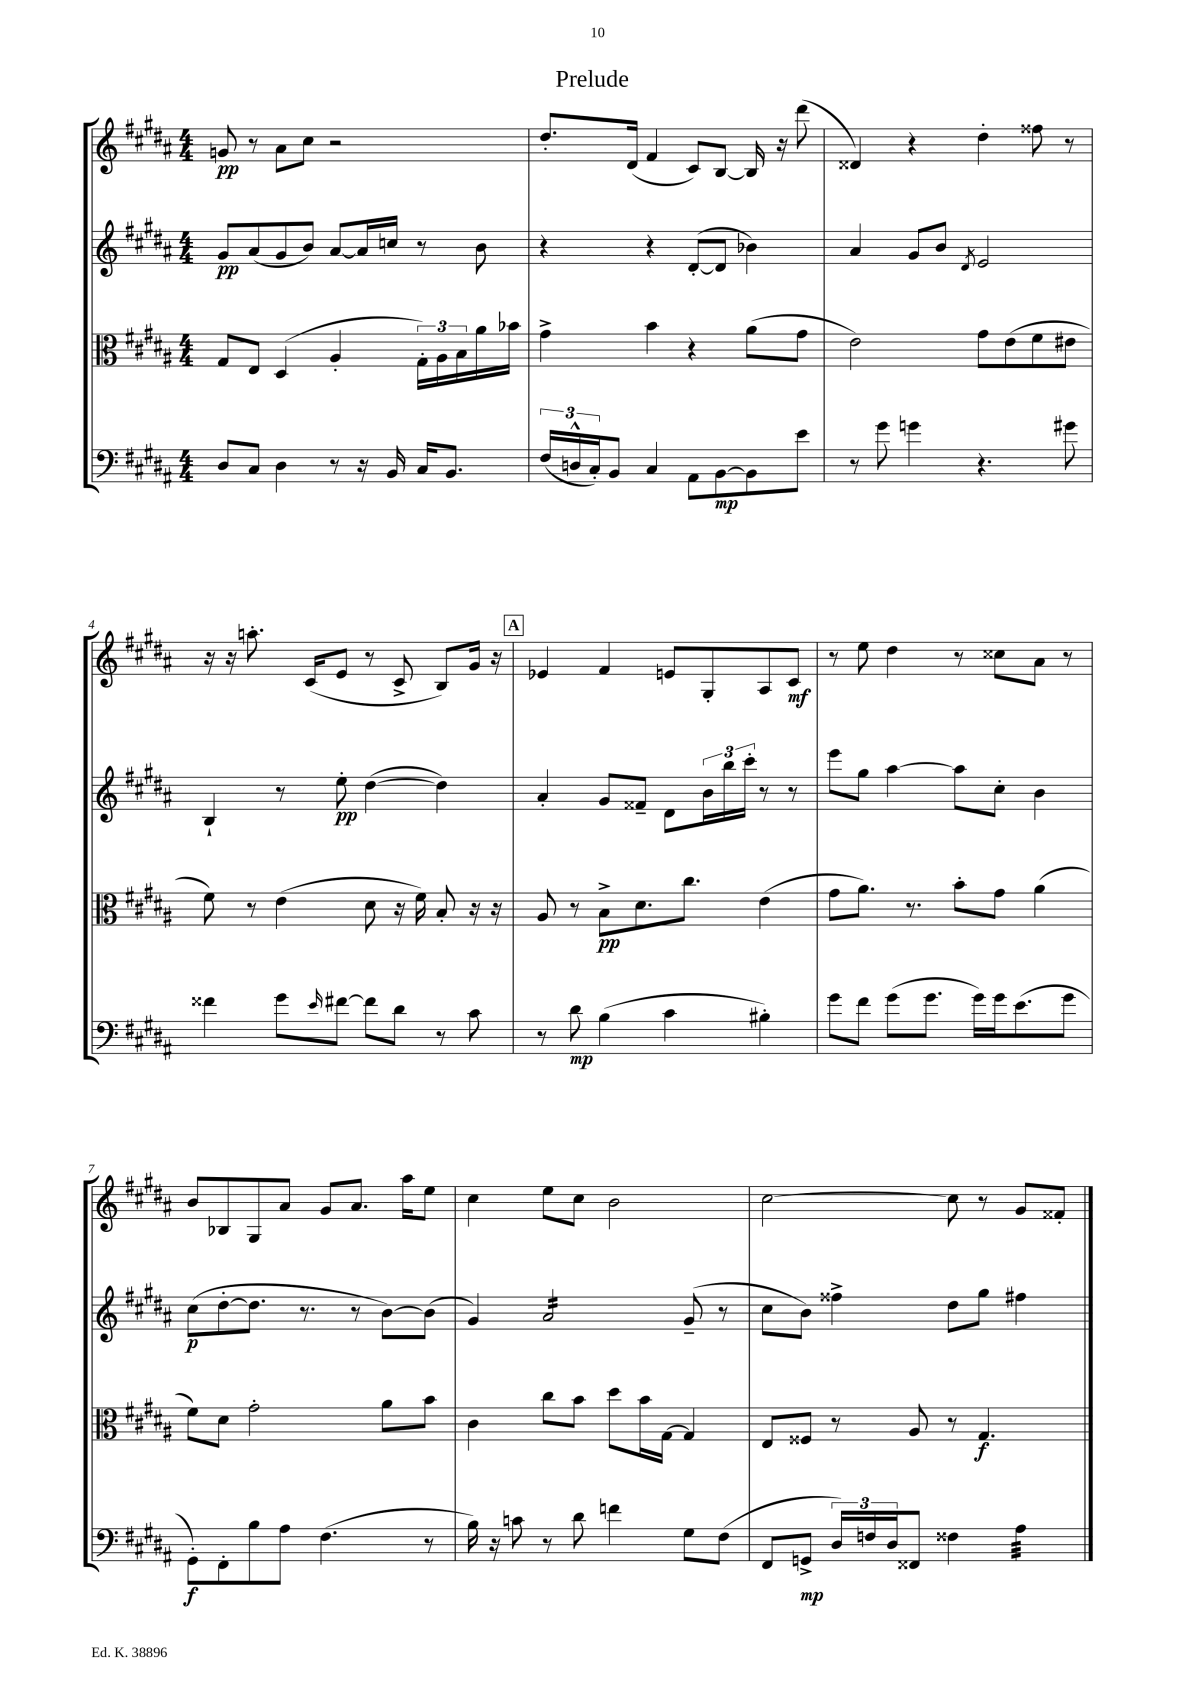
\header { title = "Prelude" }
<<
\new StaffGroup <<
\new Staff = "s0" {
    \clef treble \key b \major \numericTimeSignature \time 4/4
    g'8\pp r8 ais'8 cis''8 r2 |
    dis''8.-. dis'16( fis'4 cis'8) b8~ b16 r16 dis'''8( |
    disis'4) r4 dis''4-. fisis''8 r8 |
    r16 r16 a''8.-. cis'16( e'8 r8 cis'8-> b8) gis'16 r16 |
    \mark \markup { \box "A" } ees'4 fis'4 e'8 gis8-. ais8 cis'8\mf |
    r8 e''8 dis''4 r8 cisis''8 ais'8 r8 |
    b'8 bes8 gis8 ais'8 gis'8 ais'8. ais''16 e''8 |
    cis''4 e''8 cis''8 b'2 |
    cis''2~ cis''8 r8 gis'8 fisis'8-. \bar "|." |
}
\new Staff = "s1" {
    \clef treble \key b \major \numericTimeSignature \time 4/4
    gis'8\pp ais'8( gis'8 b'8) ais'8~ ais'16 c''16 r8 b'8 |
    r4 r4 dis'8~-.( dis'8 bes'4) |
    ais'4 gis'8 b'8 \acciaccatura { dis'8 } e'2 |
    b4-! r8 e''8-.\pp dis''4~( dis''4) |
    \mark \markup { \box "A" } ais'4-. gis'8 fisis'8-- dis'8 \tuplet 3/2 { b'16 b''16 cis'''16-. } r8 r8 |
    e'''8 gis''8 ais''4~ ais''8 cis''8-. b'4 |
    cis''8\p( dis''8~-. dis''8. r8. r8 b'8~) b'8( |
    gis'4) ais'2:16 gis'8--( r8 |
    cis''8 b'8) fisis''4-> dis''8 gis''8 fis''4 \bar "|." |
}
\new Staff = "s2" {
    \clef alto \key b \major \numericTimeSignature \time 4/4
    gis8 e8 dis4( ais4-. \tuplet 3/2 { gis16-.) ais16 b16 } ais'16 bes'16 |
    gis'4-> b'4 r4 ais'8( gis'8 |
    e'2) gis'8 e'8( fis'8 eis'8 |
    fis'8) r8 e'4( dis'8 r16 fis'16) b8-. r16 r16 |
    \mark \markup { \box "A" } ais8 r8 b8->\pp dis'8. cis''8. e'4( |
    gis'8 ais'8.) r8. b'8-. gis'8 ais'4( |
    fis'8) dis'8 gis'2-. ais'8 b'8 |
    cis'4 cis''8 b'8 dis''8 b'16 gis16~ gis4 |
    e8 fisis8 r8 ais8 r8 gis4.\f \bar "|." |
}
\new Staff = "s3" {
    \clef bass \key b \major \numericTimeSignature \time 4/4
    dis8 cis8 dis4 r8 r16 b,16 cis16 b,8. |
    \tuplet 3/2 { fis16( d16-^ cis16-.) } b,8 cis4 ais,8 b,8~\mp b,8 e'8 |
    r8 gis'8 g'4 r4. gis'8 |
    fisis'4 gis'8 \grace { e'16 } fis'8~ fis'8 dis'8 r8 cis'8 |
    \mark \markup { \box "A" } r8 dis'8\mp b4( cis'4 bis4-.) |
    gis'8 fis'8 gis'8( gis'8. gis'16) gis'16 e'8.( gis'8 |
    gis,8-.\f) fis,8-. b8 ais8 fis4.( r8 |
    b16) r16 c'8 r8 dis'8 f'4 gis8 fis8( |
    fis,8 g,8->\mp \tuplet 3/2 { dis16) f16 dis16 } fisis,8 fisis4 ais4:32 \bar "|." |
}
>>
>>
